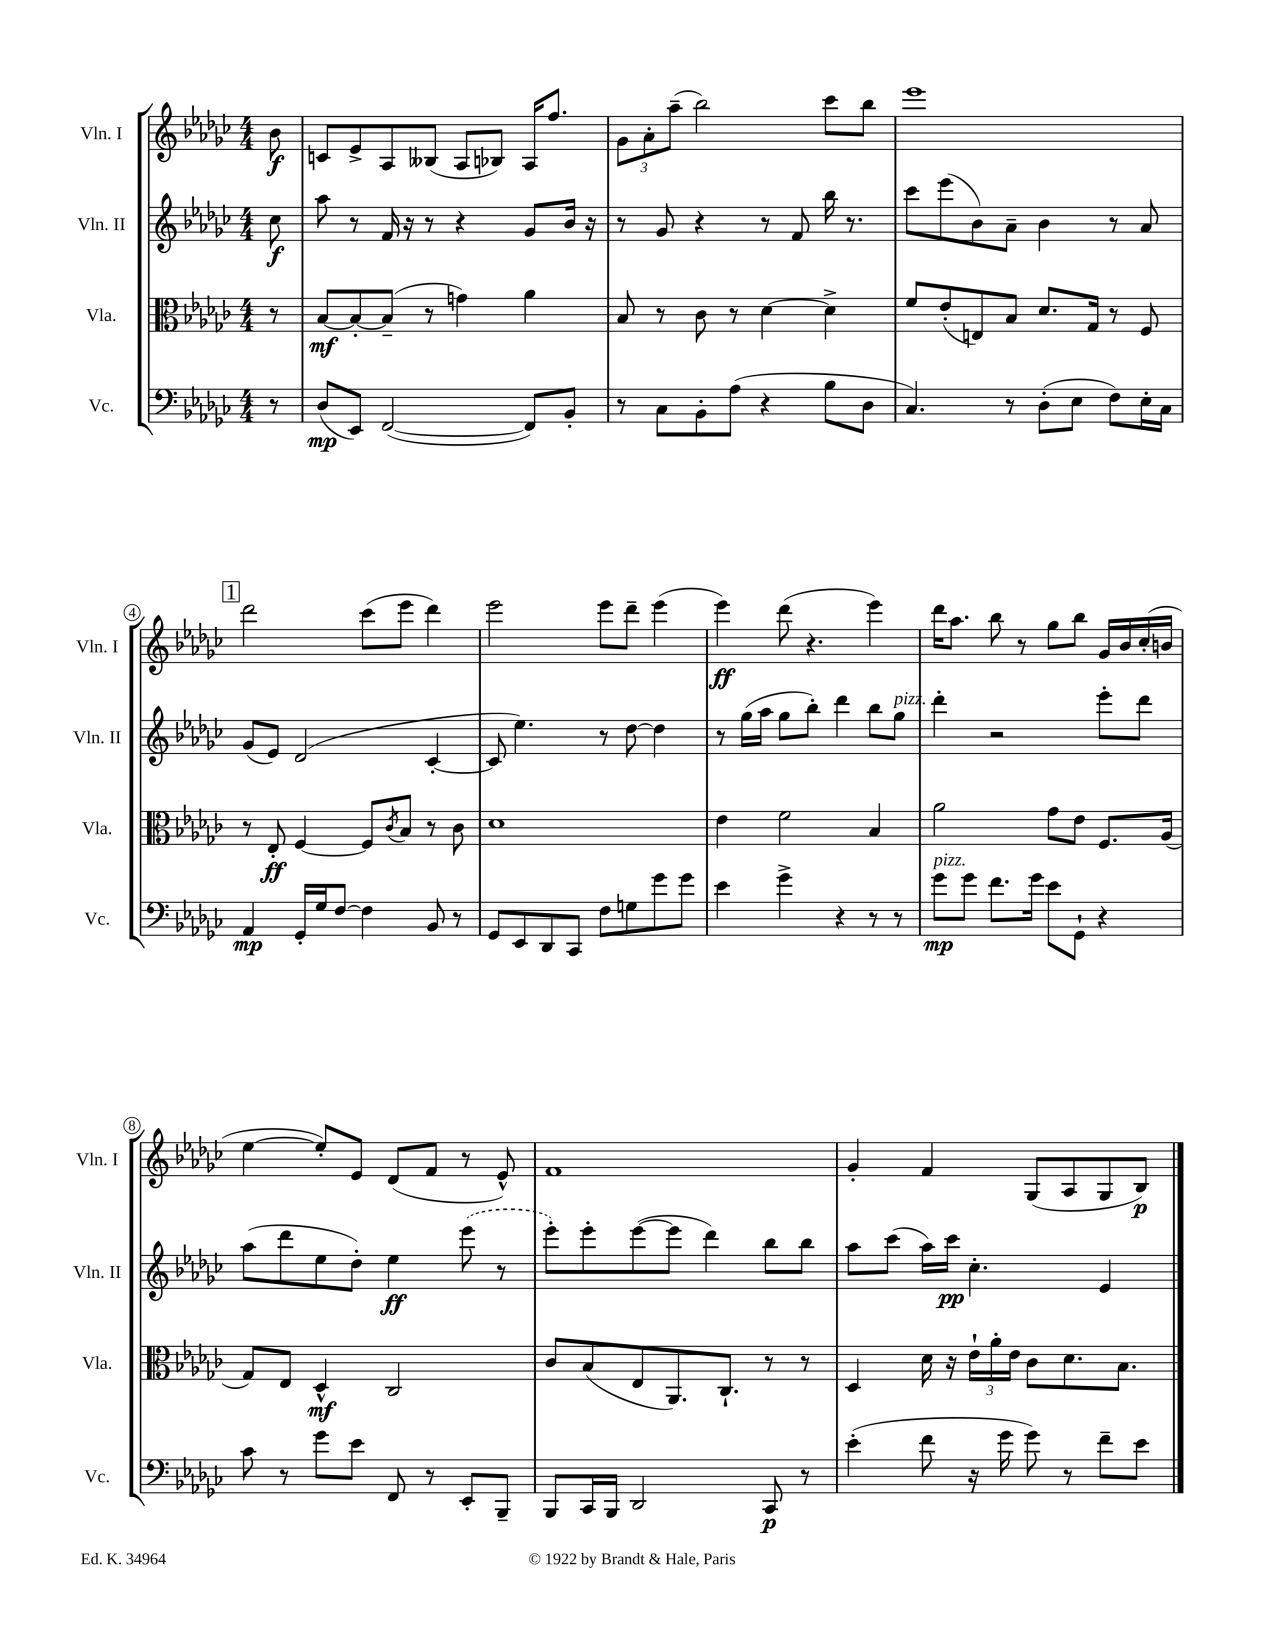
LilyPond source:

<<
\new StaffGroup <<
\new Staff = "s0" \with { instrumentName = "Vln. I" shortInstrumentName = "Vln. I" } {
    \clef treble \key ges \major \numericTimeSignature \time 4/4 \partial 8
    bes'8\f |
    c'8 ees'8-> aes8 beses8( aes8 bes8) aes16 f''8. |
    \tuplet 3/2 { ges'8 aes'8-. aes''8--( } bes''2) ces'''8 bes''8 |
    ees'''1 |
    \mark \markup { \box "1" } des'''2 ces'''8( ees'''8 des'''4) |
    ees'''2 ees'''8 des'''8-- ees'''4( |
    ees'''4\ff) des'''8( r4. ees'''4) |
    des'''16 aes''8. bes''8 r8 ges''8 bes''8 ges'16 bes'16 ces''16-.( b'16 |
    ees''4~ ees''8-.) ees'8 des'8( f'8 r8 ees'8-^) |
    f'1 |
    ges'4-. f'4 ges8( aes8 ges8 bes8\p) \bar "|." |
}
\new Staff = "s1" \with { instrumentName = "Vln. II" shortInstrumentName = "Vln. II" } {
    \clef treble \key ges \major \numericTimeSignature \time 4/4 \partial 8
    ces''8\f |
    aes''8 r8 f'16 r16 r8 r4 ges'8 bes'16 r16 |
    r8 ges'8 r4 r8 f'8 bes''16 r8. |
    ces'''8 ees'''8( bes'8) aes'8-- bes'4 r8 aes'8 |
    \mark \markup { \box "1" } ges'8( ees'8) des'2( ces'4~-. |
    ces'8 ees''4.) r8 des''8~ des''4 |
    r8 ges''16( aes''16 ges''8 bes''8-.) des'''4 bes''8 ges''8^\markup { \italic "pizz." } |
    des'''4-. r2 ees'''8-. des'''8 |
    aes''8( des'''8 ees''8 des''8-.) ees''4\ff \once \slurDashed ees'''8( r8 |
    ees'''8-.) ees'''8-. ees'''8~( ees'''8 des'''4) bes''8 bes''8 |
    aes''8 ces'''8( aes''16) ces'''16\pp ces''4.-. ees'4 \bar "|." |
}
\new Staff = "s2" \with { instrumentName = "Vla." shortInstrumentName = "Vla." } {
    \clef alto \key ges \major \numericTimeSignature \time 4/4 \partial 8
    r8 |
    bes8~\mf bes8~-. bes8--( r8 g'4) aes'4 |
    bes8 r8 ces'8 r8 des'4~ des'4-> |
    f'8 ees'8-.( e8) bes8 des'8. ges16 r8 f8 |
    \mark \markup { \box "1" } r8 ees8-.\ff f4~ f8 \acciaccatura { ces'8 } bes8 r8 ces'8 |
    des'1 |
    ees'4 f'2 bes4 |
    aes'2 ges'8 ees'8 f8. aes16( |
    ges8) ees8 des4-^\mf ces2 |
    ces'8 bes8( ees8 aes,8.) ces8.-! r8 r8 |
    des4 des'16 r16 \tuplet 3/2 { ees'16-! aes'16-. ees'16 } ces'8 des'8. bes8. \bar "|." |
}
\new Staff = "s3" \with { instrumentName = "Vc." shortInstrumentName = "Vc." } {
    \clef bass \key ges \major \numericTimeSignature \time 4/4 \partial 8
    r8 |
    des8\mp( ees,8) f,2~( f,8) bes,8-. |
    r8 ces8 bes,8-. aes8( r4 bes8 des8 |
    ces4.) r8 des8-.( ees8 f8) ees16-. ces16 |
    \mark \markup { \box "1" } aes,4\mp ges,16-. ges16 f8~ f4 bes,8 r8 |
    ges,8 ees,8 des,8 ces,8 f8 g8 ges'8 ges'8 |
    ees'4 ges'4-> r4 r8 r8 |
    ges'8\mp^\markup { \italic "pizz." } ges'8 f'8. ges'16 ees'8 ges,8-! r4 |
    ces'8 r8 ges'8 ees'8 f,8 r8 ees,8-. bes,,8-- |
    bes,,8 ces,16 bes,,16 des,2 ces,8\p r8 |
    ees'4-.( f'8 r16 ges'16 ges'8) r8 f'8-- ees'8 \bar "|." |
}
>>
>>
\layout { \context { \Score \override BarNumber.stencil = #(make-stencil-circler 0.1 0.3 ly:text-interface::print) } }
